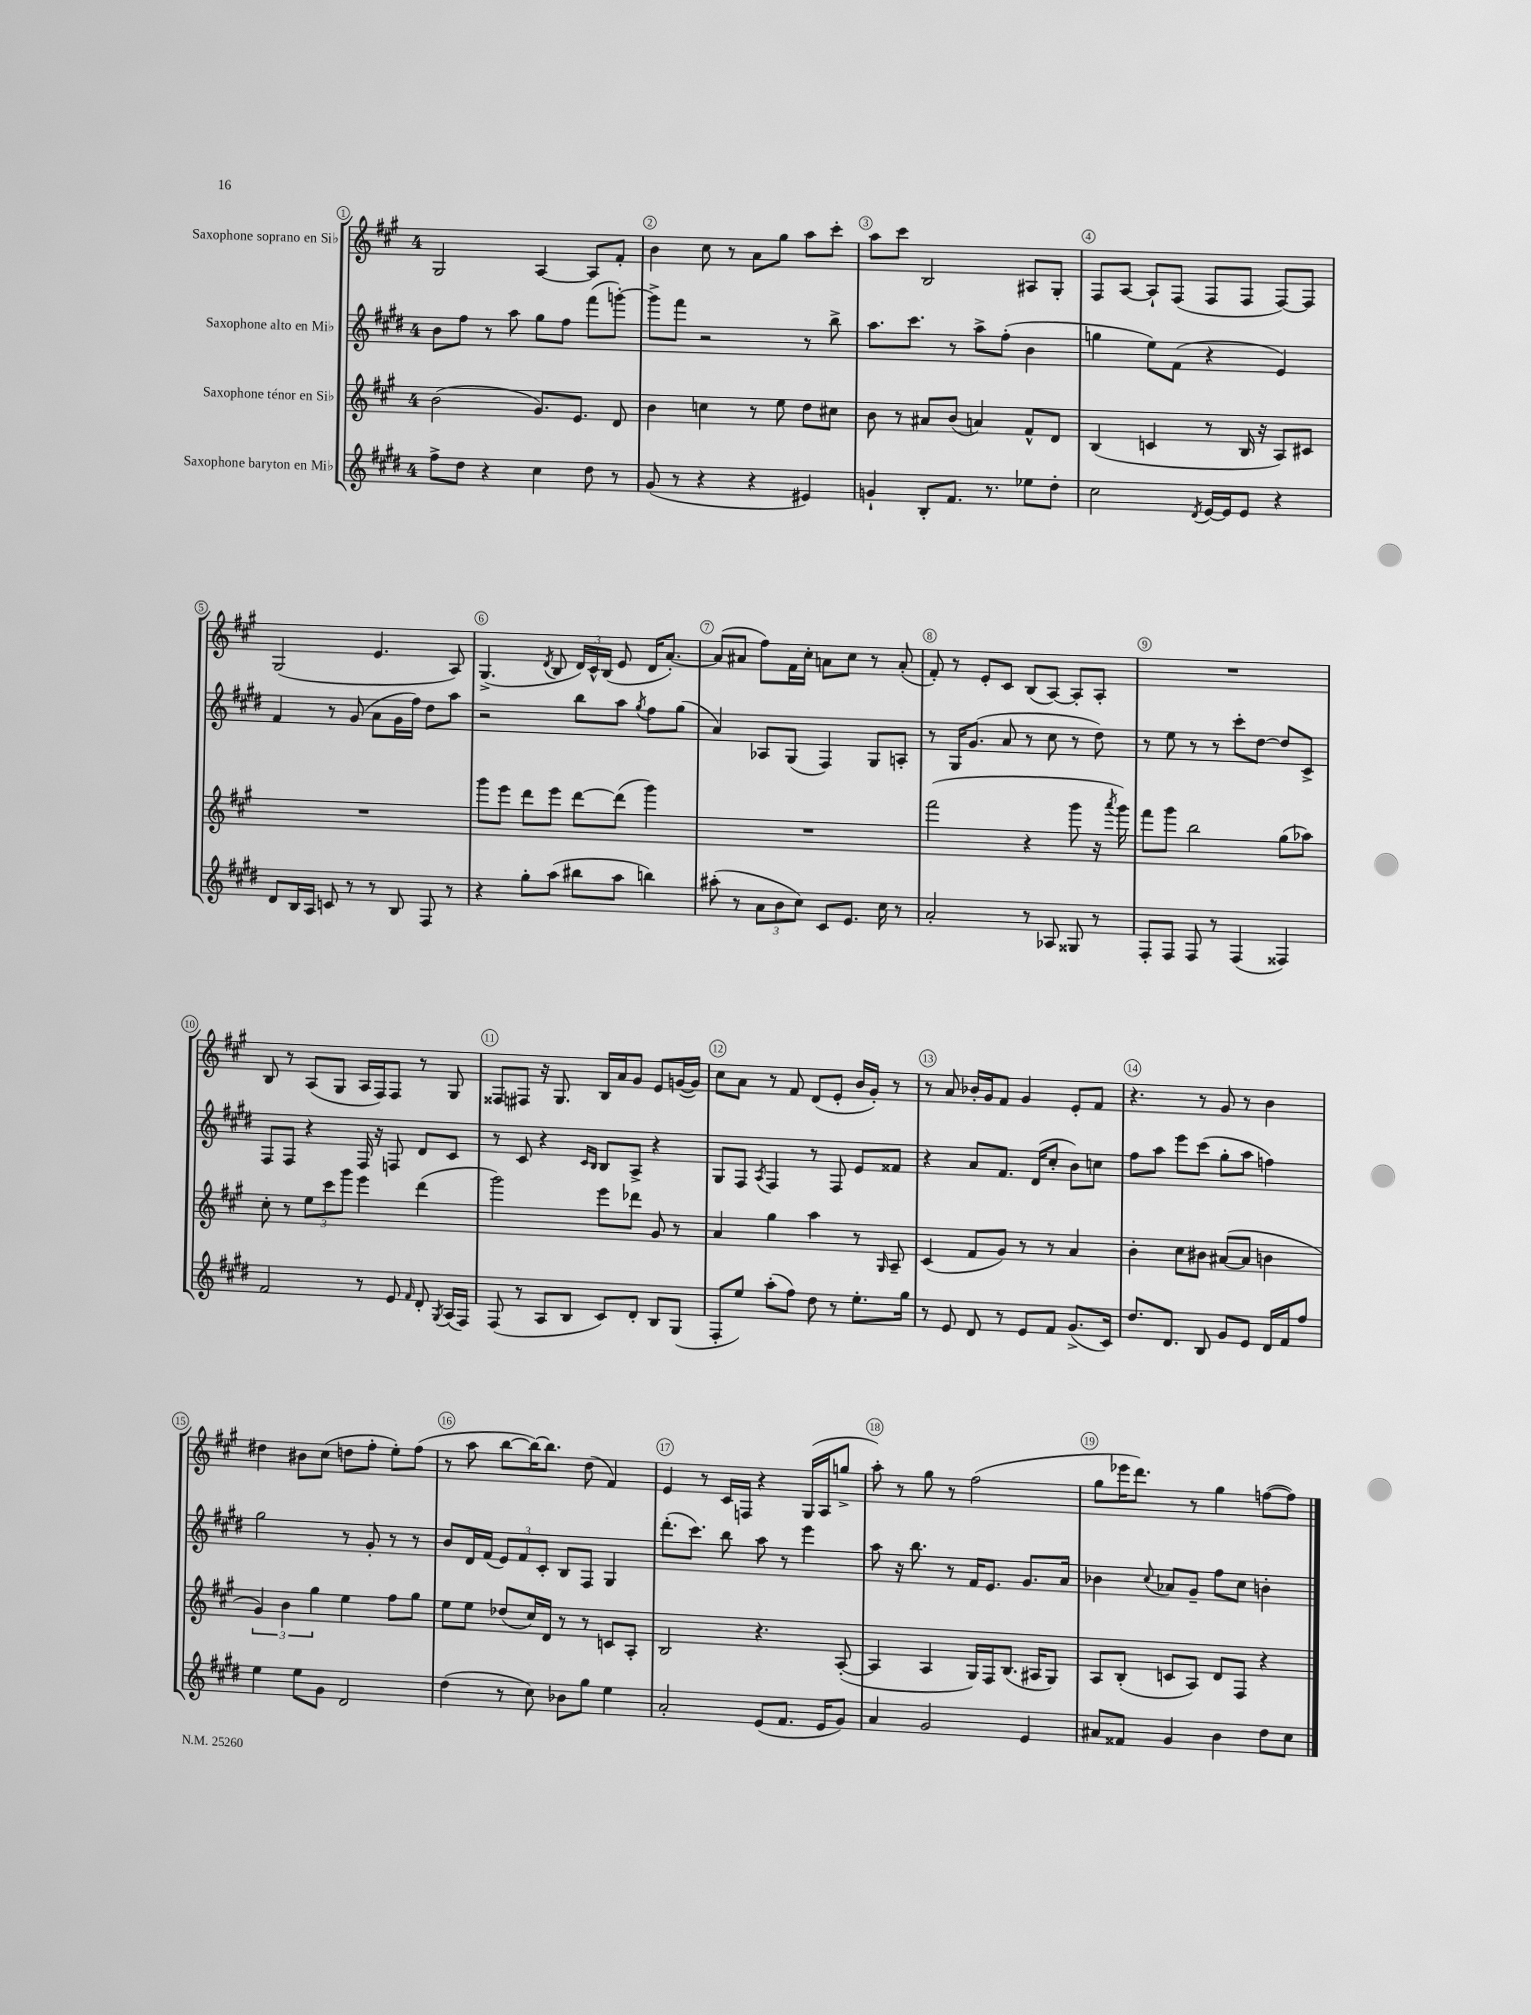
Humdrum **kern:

**kern	**kern	**kern	**kern
*staff4	*staff3	*staff2	*staff1
*clefG2	*clefG2	*clefG2	*clefG2
*k[f#c#g#d#]	*k[f#c#g#]	*k[f#c#g#d#]	*k[f#c#g#]
*M4/4	*M4/4	*M4/4	*M4/4
8ff#^	(2b	8b	2G#
8dd#	.	8ff#	.
4r	.	8r	.
.	.	8aa	.
4cc#	8.g#)	8gg#	[4A
.	.	8ff#	.
.	8.e	.	.
8dd#	.	(8fff#	8A]
8r	8d	[8ggg')	8f#'
=	=	=	=
(8g#	4b	8ggg^]	4b
8r	.	8fff#	.
4r	4cc	2r	8cc#
.	.	.	8r
4r	8r	.	8a
.	8ee	.	8gg#
4e#)	8dd	8r	8aa
.	8cc#	8bb^	8ccc#'
=	=	=	=
4g`	8b	8.aa	8aa
.	8r	.	8ccc#
.	.	8.ccc#	.
8B'	8a#	.	2B
8.f#	(8b	8r	.
.	4a)	8aa^	.
8.r	.	.	.
.	.	(8ff#'	.
8ee-	8f#^^	4b	8A#
8dd#'	8d	.	8G#'
=	=	=	=
2cc#	(4B	4gg	8F#
.	.	.	[8A
.	4c	8ee)	8A`]
.	.	(8f#	(8F#
8qd#	.	.	.
[16e	8r	4r	8F#
16e]	.	.	.
8e	16B	.	8F#
.	16r	.	.
4r	8A)	4e)	[8F#)
.	8c#	.	8F#]
=	=	=	=
8d#	1r	4f#	(2G#
16B	.	.	.
16A	.	.	.
8c	.	8r	.
8r	.	(8g#	.
8r	.	8a	4.e
8B	.	16g#	.
.	.	16ff#)	.
8F#	.	8dd#	.
8r	.	8aa	8A)
=	=	=	=
4r	8ggg#	2r	(4.G#^
.	8eee	.	.
8gg#'	8ddd	.	.
.	.	.	8qd
(8aa	8eee	.	8B
8bb#	[8ddd	8bb	24d)
.	.	.	24c#^^
.	.	.	(24B
8aa	(8ddd]	8aa	8e
.	.	8qgg#	.
4bb)	4ggg#)	8ff#	16d
.	.	.	[8.a')
.	.	(8gg#	.
=	=	=	=
(8aa#'	1r	4a)	(8a]
8r	.	.	8a#
12a	.	8A-	8ff#)
12b	.	.	.
.	.	(8G#	16f#
12cc#)	.	.	.
.	.	.	16cc#'
8c#	.	4F#)	8a
8.e	.	.	8cc#
.	.	8G#	8r
16cc#	.	.	.
8r	.	8A'	(8a'
=	=	=	=
2a'	(2fff#	8r	8f#')
.	.	16G#	8r
.	.	(8.g#	.
.	.	.	8e'
.	.	8a	8c#
8r	4r	8r	(8B
8A-	.	8cc#	[8A)
8G##	8ggg#	8r	8A']
8r	16r	8dd#)	8A'
.	8qaaa	.	.
.	16ggg#)	.	.
=	=	=	=
8F#'	8fff#	8r	1r
8F#	8ggg#	8ee	.
8F#	2bb	8r	.
8r	.	8r	.
(4F#	.	8ccc#'	.
.	.	[8dd#	.
4F##)	(8gg#	8dd#]	.
.	8aa-)	8c#^	.
=	=	=	=
2f#	8cc#'	8F#	8B
.	8r	8F#	8r
.	12ee	4r	(8A
.	12ccc#	.	.
.	.	.	8G#
.	12ggg#	.	.
8r	4eee	16F#	16A
.	.	16r	16F#)
8e	.	8F	8F#
16qqf#	.	.	.
8d#'	(4ddd	8d#	8r
8qG#	.	.	.
(16A	.	8c#	8G#
16F#)	.	.	.
=	=	=	=
(8F#	2ggg#)	8r	8F##
8r	.	8c#	8F#
8A	.	4r	16r
.	.	.	8.G#
8B	.	.	.
.	.	16qqc#	.
.	.	16qqB	.
8c#)	8eee	8B	16B
.	.	.	16a
8d#'	8ddd-	8A^	8g#
8B	8g#	4r	8e
(8G#	8r	.	([16g
.	.	.	16g])
=	=	=	=
8F#'	4a	8G#	8cc#
8ee)	.	8F#	8a
.	.	8qA	.
(8aa'	4gg#	4F#	8r
8ff#)	.	.	8f#
8dd#	4aa	8r	(8d
8r	.	8F#	8e'
8.ee'	8r	8e	16b
.	.	.	16g#')
.	16qqG#	.	.
.	8A~	8f##	8r
16gg#	.	.	.
=	=	=	=
8r	(4c#	4r	8r
8e	.	.	8a
8d#	8f#	8a	16b-'
.	.	.	16g#
8r	8g#)	8.f#	8f#
8e	8r	.	4g#
.	.	(16d#	.
8f#	8r	8cc#'	.
(8.g#^	4a	8b)	8e'
.	.	8cc	8f#
16c#)	.	.	.
=	=	=	=
8.dd#	4b'	8ff#	4.r
.	.	8aa	.
8.d#	.	.	.
.	8cc#	8eee	.
8B	8b#	(8ccc#	8r
8g#	([8a#	8gg#'	8g#
8e	8a#]	8aa	8r
16d#	4b	4ff)	4b
16f#	.	.	.
8ff#	.	.	.
=	=	=	=
4ee	6g#)	2gg#	4dd#
.	6b	.	.
8ee	.	.	8b#
.	6gg#	.	.
8g#	.	.	(8cc#
2d#	4ee	8r	8dd
.	.	8g#'	8ff#'
.	8ff#	8r	8ee')
.	8gg#	8r	(8ff#
=	=	=	=
(4dd#	8ee	8b	8r
.	8ee	16d#	8aa
.	.	(16f#	.
8r	(8dd-	12e)	[8bb
.	.	12f#	.
8cc#)	16cc#)	.	16bb_)
.	.	12c#'	.
.	16d	.	8.bb]
8b-	8r	8B	.
8gg#	8r	8F#	(8dd
4ee	8c	4G#	4f#)
.	8A'	.	.
=	=	=	=
2a'	2B	(8.ddd#'	4e
.	.	8.ccc#)	.
.	.	.	8r
.	.	8bb	16c#
.	.	.	16F
(8e	4.r	8aa	4r
8.f#	.	8r	.
.	.	4eee	(16G#
16e	.	.	16A
8g#)	([8A'	.	8gg^
=	=	=	=
4a	4A]	8aa	8aa')
.	.	16r	8r
.	.	8.bb	.
2g#	4A	.	8gg#
.	.	8r	8r
.	16G#)	16f#	(2ff#
.	16F#	8.e	.
.	(8.B	.	.
4e	.	8.g#	.
.	16A#	.	.
.	8G#)	.	.
.	.	16a	.
=	=	=	=
8a#	8A	4b-	8gg#
8f##	(8B'	.	16eee-
.	.	.	8.ddd)
.	.	8qqcc#	.
4g#	8c	8a-	.
.	8A)	8g#~	8r
4b	8d	8ff#	4gg#
.	8F#	8cc#	.
8dd#	4r	4b'	([8ff
8cc#	.	.	8ff])
==	==	==	==
*-	*-	*-	*-
